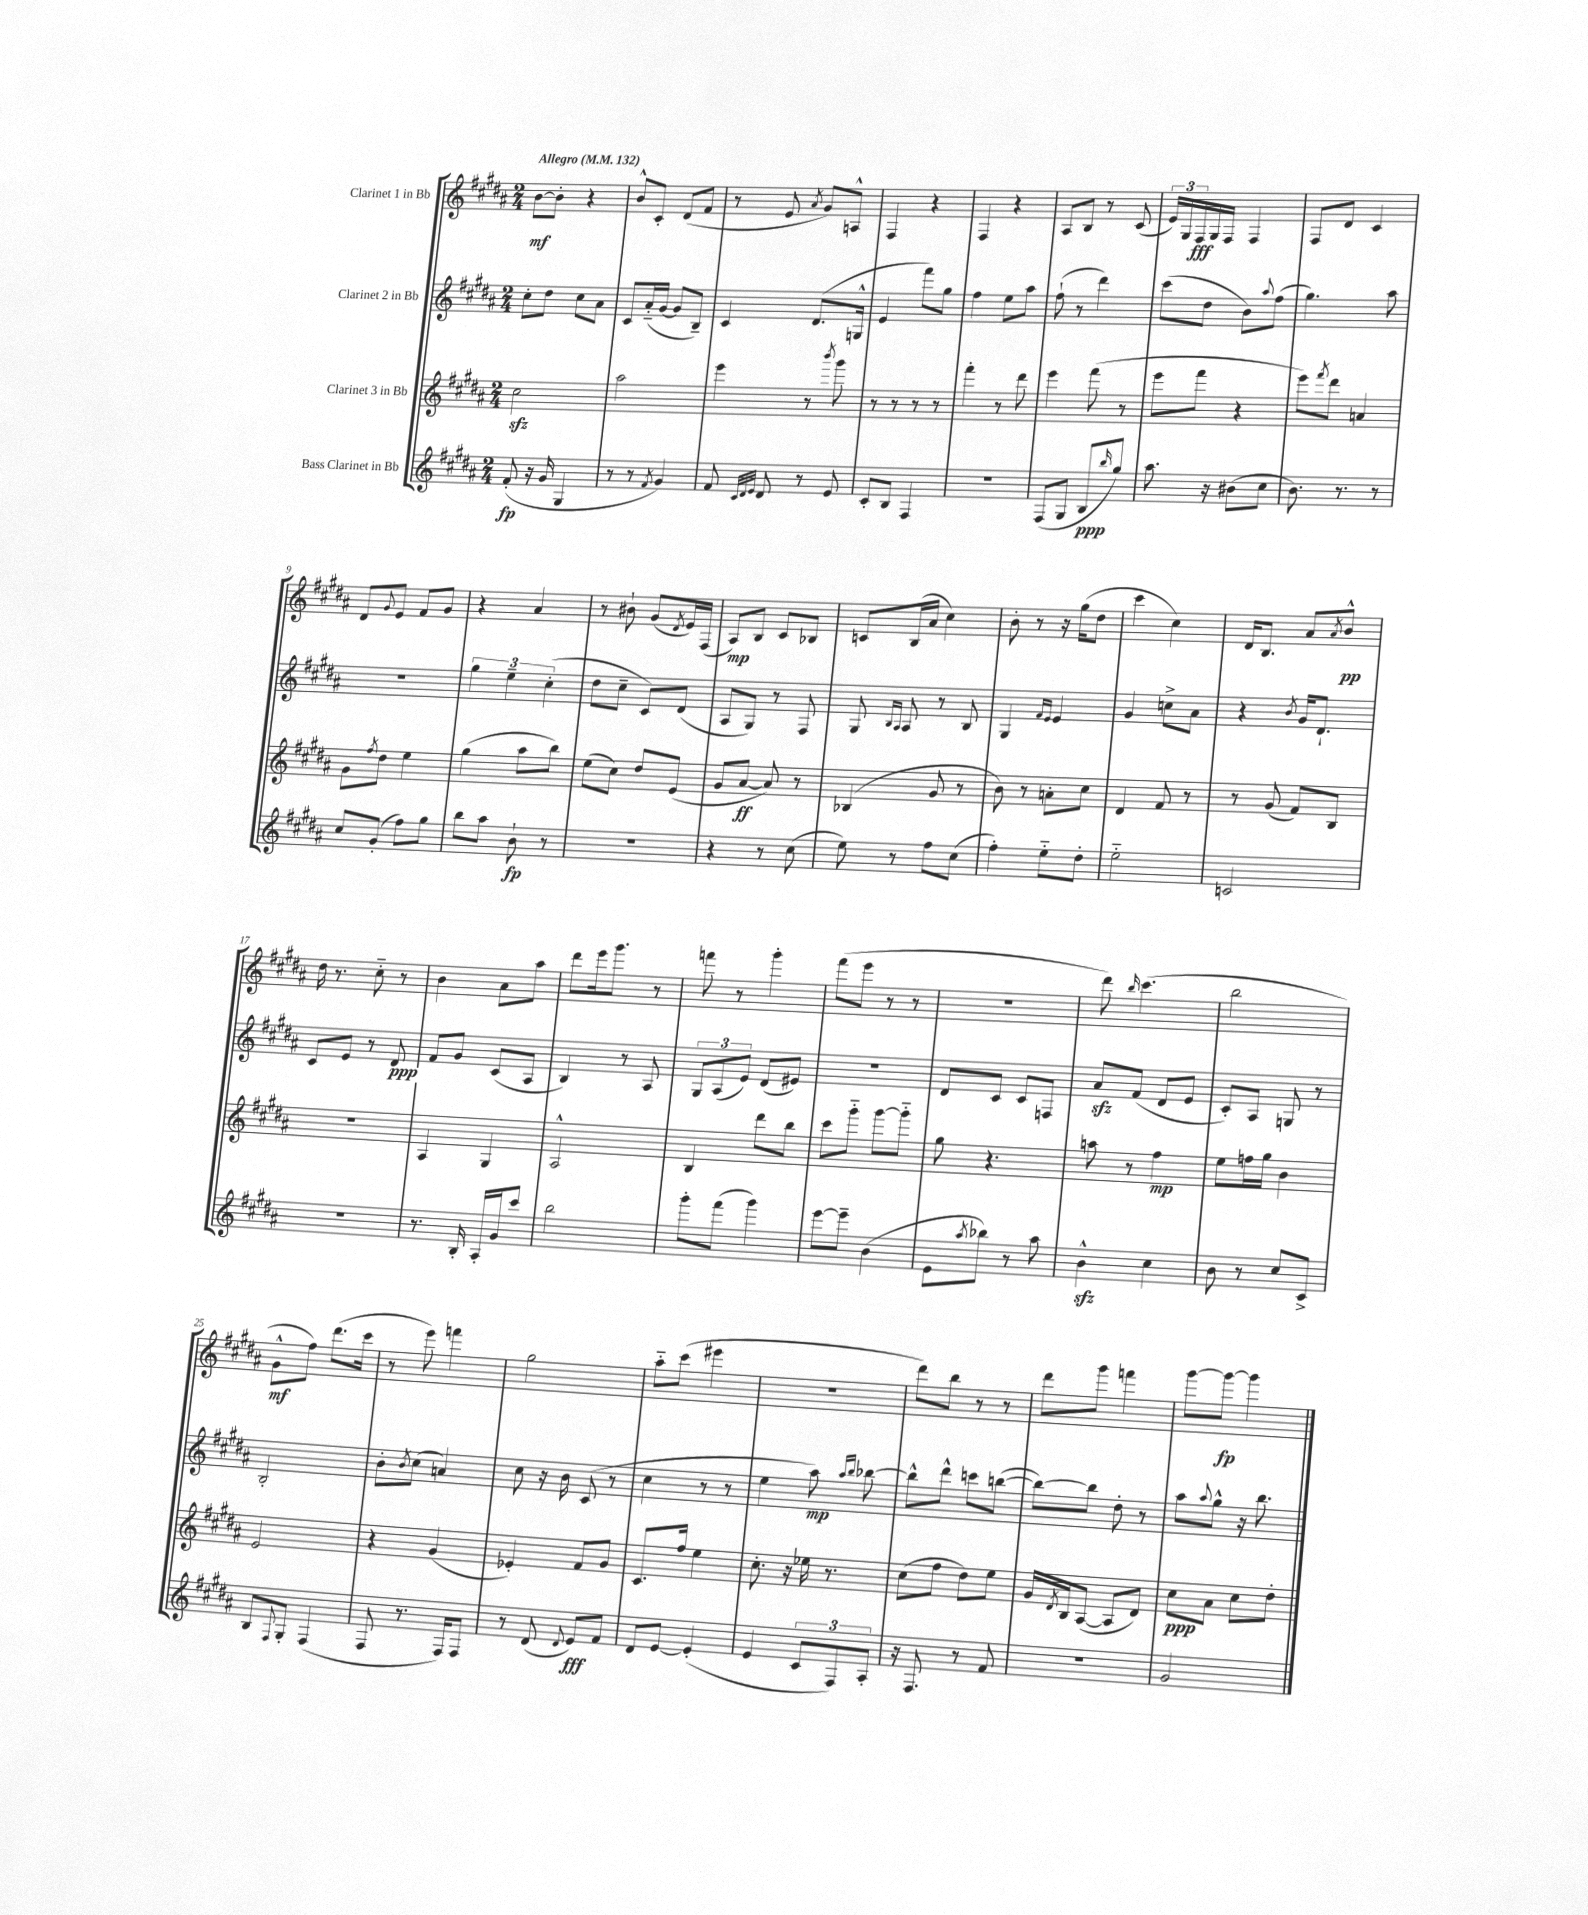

**kern	**kern	**kern	**kern
*staff4	*staff3	*staff2	*staff1
*clefG2	*clefG2	*clefG2	*clefG2
*k[f#c#g#d#a#]	*k[f#c#g#d#a#]	*k[f#c#g#d#a#]	*k[f#c#g#d#a#]
*M2/4	*M2/4	*M2/4	*M2/4
*MM132	*MM132	*MM132	*MM132
(8f#'	2cc#	8cc#'	[8b
16r	.	8dd#	8b']
16g#	.	.	.
4G#	.	8cc#	4r
.	.	8a#	.
=	=	=	=
8r	2aa#	8c#	8b^^
8r	.	(16a#'~	8c#'
.	.	[16g#	.
8qf#	.	.	.
4g#)	.	8g#]	(8d#
.	.	8B~)	8f#
=	=	=	=
8f#	4eee	4c#	8r
32qqc#	.	.	.
32qqd#	.	.	.
32qqe	.	.	.
8d#	.	.	8e
.	.	.	8qa#
8r	8r	(8.d#	8g#)
.	8qbbb	.	.
8e	8ggg#	.	8A^^
.	.	16G^^	.
=	=	=	=
8c#'	8r	4e	4F#
8B	8r	.	.
4F#	8r	8fff#)	4r
.	8r	8gg#	.
=	=	=	=
2r	4fff#'	4ff#	4F#
.	8r	8ee	4r
.	8ddd#	8aa#	.
=	=	=	=
(8F#	4eee	(8ff#`	8A#
8G#	.	8r	8B
8B	(8fff#	4ddd#)	8r
16qqbb	.	.	.
8gg#)	8r	.	(8c#
=	=	=	=
8.aa#	8eee	(8ccc#	24e)
.	.	.	24G#
.	.	.	24F#
.	8fff#	8dd#	16G#
16r	.	.	16F#
(8b#	4r	8b)	4F#
.	.	8qqaa#	.
8cc#	.	(8ff#	.
=	=	=	=
8.b)	8eee)	4.gg#)	8F#
.	8qfff#	.	.
.	8ddd#	.	8d#
8.r	.	.	.
.	4a	.	4c#
8r	.	8aa#	.
=	=	=	=
8cc#	8g#	2r	8d#
.	8qff#	.	8qqg#
(8g#'	8dd#	.	8e
8ff#)	4ee	.	8f#
8gg#	.	.	8g#
=	=	=	=
8bb	(4gg#	6gg#	4r
8aa#	.	.	.
.	.	6ee~	.
8b`	8aa#	.	4a#
.	.	(6cc#'	.
8r	8bb)	.	.
=	=	=	=
2r	(8ee	8dd#	8r
.	8cc#)	8cc#~	8b#`
.	8dd#	8c#)	(8g#
.	.	.	8qd#
.	(8e	(8d#	16e)
.	.	.	(16F#
=	=	=	=
4r	8g#	8A#	8A#)
.	[8a#	8G#)	8B
8r	8a#])	8r	8c#
(8cc#	8r	8F#	8B-
=	=	=	=
8ee)	(4B-	8G#	8c
.	.	16qqB	.
.	.	16qqA#	.
8r	.	8A#	(16B
.	.	.	16a#
8ff#	8g#	8r	4cc#)
(8cc#	8r	8B	.
=	=	=	=
4ff#')	8b)	4G#	8b'
.	8r	.	8r
.	.	16qqf#	.
.	.	16qqe	.
8ee'~	8a'	4e	16r
.	.	.	(16gg#
8dd#'	8cc#	.	8dd#
=	=	=	=
2ee'~	4d#	4g#	4ccc#
.	8f#	8cc^	4cc#)
.	8r	8a#	.
=	=	=	=
2c	8r	4r	16d#
.	.	.	8.B
.	(8g#	.	.
.	.	8qb	.
.	8f#)	16g#	8a#
.	.	8.d#`	.
.	.	.	8qa#
.	8B	.	8b^^
=	=	=	=
2r	2r	8c#	16dd#
.	.	.	8.r
.	.	8e	.
.	.	8r	8cc#'~
.	.	8d#	8r
=	=	=	=
8.r	4A#	8f#	4b
.	.	8g#	.
16B'	.	.	.
16A#'	4G#	(8c#	8a#
16g#	.	.	.
8ccc#	.	8A#	8aa#
=	=	=	=
2bb	2A#^^	4B)	8ddd#
.	.	.	16eee
.	.	.	8.ggg#
.	.	8r	.
.	.	8A#	8r
=	=	=	=
8ggg#'	4B	12G#	8fff
.	.	(12A#	.
(8fff#	.	.	8r
.	.	12e)	.
4ggg#)	8ddd#	(8d#	4ggg#'
.	8bb	8e#)	.
=	=	=	=
[8eee	8ccc#	2r	(8fff#
8eee~]	8ggg#'~	.	8eee
(4b	[8ggg#	.	8r
.	8ggg#'~]	.	8r
=	=	=	=
8e	8gg#	8d#	2r
8qaa#	.	.	.
8bb-)	4.r	8c#	.
8r	.	8c#	.
8aa#	.	8F	.
=	=	=	=
4b^^	8aa	8a#	8ddd#)
.	.	.	16qqbb
.	8r	(8f#	(4.ccc#
4cc#	4ff#	8d#	.
.	.	8e	.
=	=	=	=
8b	8ee	8c#')	2bb
8r	16ff	8A#	.
.	16gg#	.	.
8cc#	4b	8G	.
8c#^	.	8r	.
=	=	=	=
8B	2e	2B'	8g#^^
8qqF#	.	.	.
8G#'	.	.	8ff#)
(4F#	.	.	(8.ddd#
.	.	.	16ccc#
=	=	=	=
8F#	4r	8b'	8r
.	.	8qb	.
8.r	.	(8cc#	8eee)
.	(4g#	4a)	4fff
16F#)	.	.	.
8F#	.	.	.
=	=	=	=
8r	4e-')	8cc#	2gg#
(8d#	.	16r	.
.	.	16b	.
8qqd#	.	.	.
8e)	8f#	(8c#	.
8f#	8g#	8r	.
=	=	=	=
8d#	8.c#	4cc#	8aa#'~
[8e	.	.	(8ccc#
.	16ff#	.	.
(4e']	4ee	8r	4eee#
.	.	8r	.
=	=	=	=
4e	8.cc#'	4ee	2r
.	16r	.	.
12c#	16ee-	8aa#)	.
.	8.r	.	.
12F#)	.	.	.
.	.	16qqaa#	.
.	.	16qqbb	.
.	.	[8bb-	.
12A#'	.	.	.
=	=	=	=
16r	(8cc#	8bb-^^]	8ddd#)
8.F#	.	.	.
.	8ff#	8ddd#^^	8bb
8r	8dd#)	8ccc	8r
8f#	8ee	([8bb	8r
=	=	=	=
2r	16g#	8bb_)	8ddd#
.	8qd#	.	.
.	16B	.	.
.	([8A#	8bb]	8ggg#
.	8A#]	8dd#'	4fff
.	8d#)	8r	.
=	=	=	=
2g#	8cc#	8aa#	[8ggg#
.	.	8qqaa#	.
.	8a#	8gg#^^	8ggg#_
.	8cc#	16r	4ggg#]
.	.	8.bb	.
.	8dd#'	.	.
==	==	==	==
*-	*-	*-	*-
